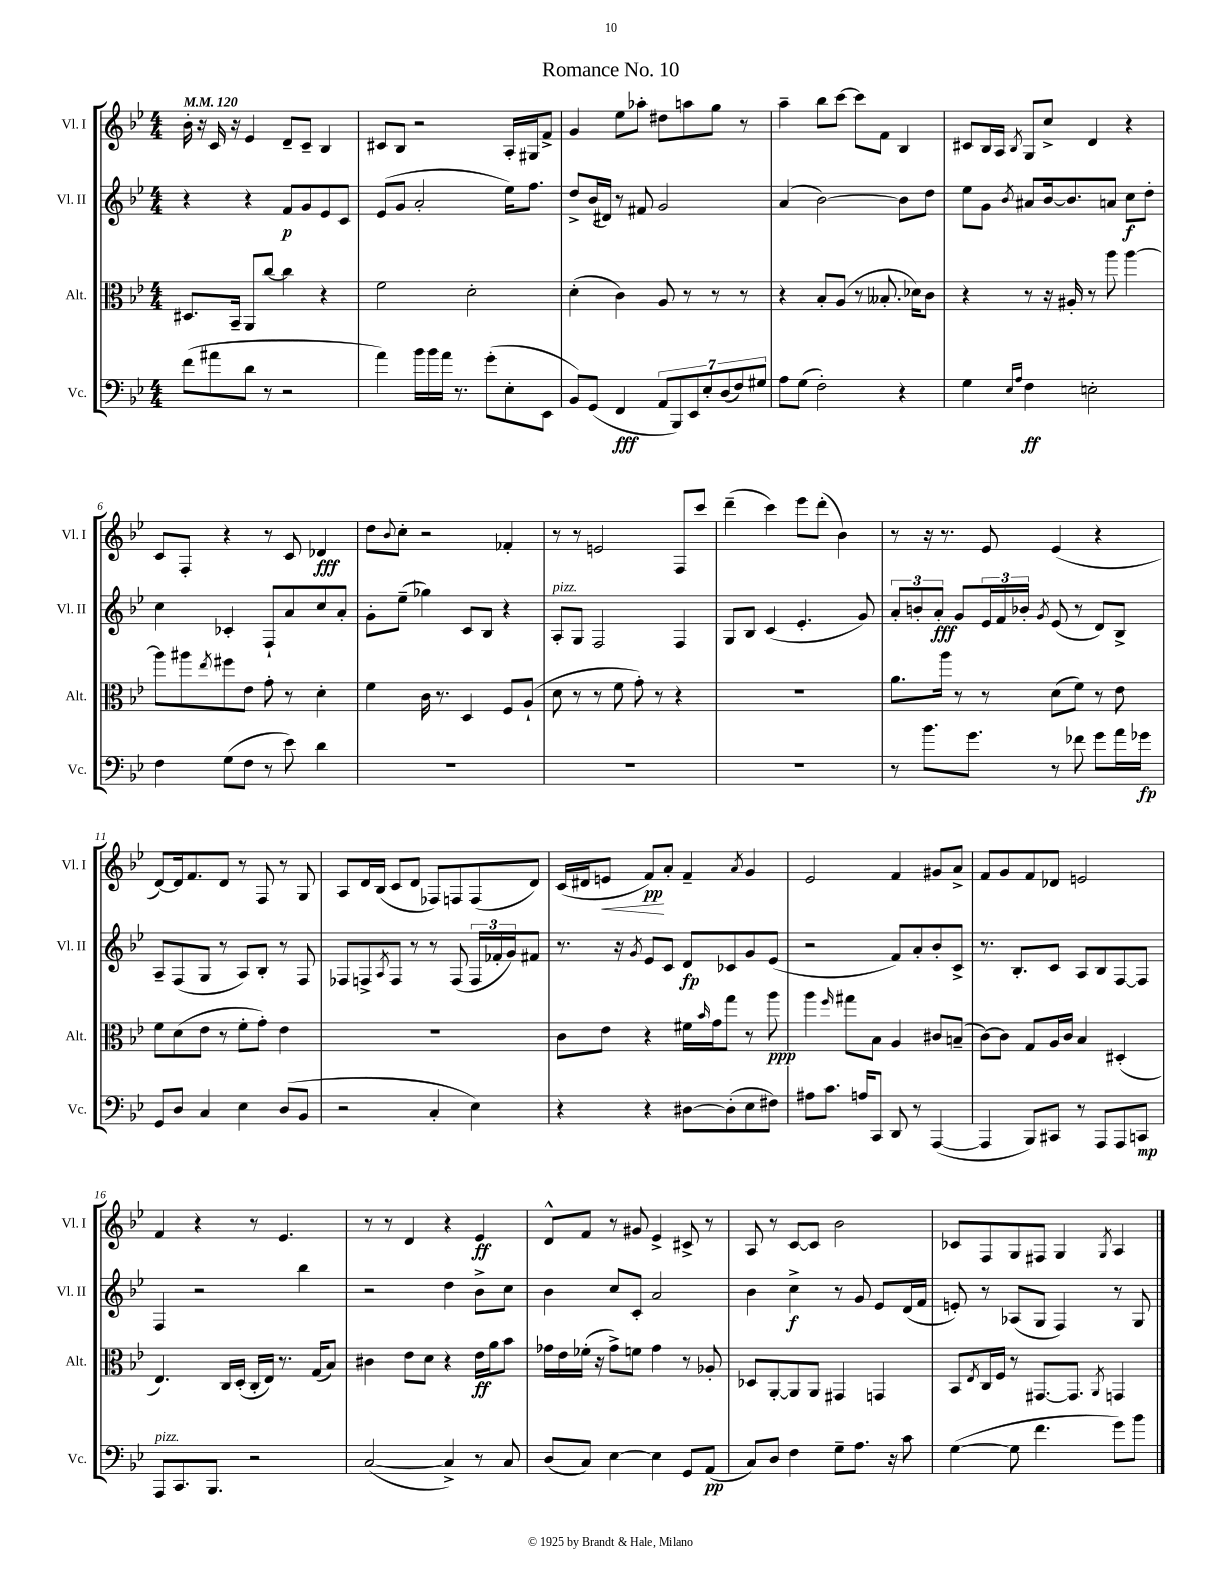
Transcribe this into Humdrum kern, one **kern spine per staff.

**kern	**dynam	**kern	**dynam	**kern	**dynam	**kern	**dynam
*part4	*part4	*part3	*part3	*part2	*part2	*part1	*part1
*staff4	*staff4	*staff3	*staff3	*staff2	*staff2	*staff1	*staff1
*I"Vc.	*	*I"Alt.	*	*I"Vl. II	*	*I"Vl. I	*
*I'Vc.	*	*I'Alt.	*	*I'Vl. II	*	*I'Vl. I	*
*clefF4	*	*clefC3	*	*clefG2	*	*clefG2	*
*k[b-e-]	*	*k[b-e-]	*	*k[b-e-]	*	*k[b-e-]	*
*M4/4	*	*M4/4	*	*M4/4	*	*M4/4	*
*MM120	*	*MM120	*	*MM120	*	*MM120	*
=1	=1	=1	=1	=1	=1	=1	=1
(8f\L	.	8.D#X/L	.	4r	.	16b-'\	.
.	.	.	.	.	.	16r	.
8a#X\	.	.	.	.	.	16c/	.
.	.	16BB-~/Jk	.	.	.	16r	.
8d\J	.	8AA/L	.	4r	.	4e-/	.
8r	.	[8cc/J	.	.	.	.	.
2r	.	4cc\]	.	8f/L	p	8d~/L	.
.	.	.	.	8g/	.	8c~/J	.
.	.	4r	.	8e-/	.	4B-/	.
.	.	.	.	8c/J	.	.	.
=2	=2	=2	=2	=2	=2	=2	=2
4a\)	.	2f\	.	(8e-/L	.	8c#X/L	.
.	.	.	.	8g/J	.	8B-/J	.
16b-\LL	.	.	.	2a'/	.	2r	.
16b-\	.	.	.	.	.	.	.
16a\JJ	.	.	.	.	.	.	.
8.r	.	.	.	.	.	.	.
.	.	2d'\	.	.	.	.	.
(8g'\L	.	.	.	.	.	.	.
8E-'\	.	.	.	16ee-\KL)	.	16A'/LL	.
.	.	.	.	8.ff\J	.	16G#X/J	.
8EE-\J	.	.	.	.	.	8f^/J	.
=3	=3	=3	=3	=3	=3	=3	=3
8BB-/L)	.	(4d'\	.	8dd^/L	.	4g/	.
(8GG/J	.	.	.	(16b-/L	.	.	.
.	.	.	.	16d#X/JJ)	.	.	.
4FF/	fff	4c\)	.	8r	.	8ee-\L	.
.	.	.	.	8f#X/	.	8aa-X'\J	.
14AA/L	.	8A/	.	2g/	.	8dd#X\L	.
14BBB-/)	.	.	.	.	.	.	.
.	.	8r	.	.	.	8aan\	.
14EE-/	.	.	.	.	.	.	.
14E-'/	.	.	.	.	.	.	.
.	.	8r	.	.	.	8gg\J	.
(14D/	.	.	.	.	.	.	.
14F/)	.	.	.	.	.	.	.
.	.	8r	.	.	.	8r	.
14G#X/J	.	.	.	.	.	.	.
=4	=4	=4	=4	=4	=4	=4	=4
8A\L	.	4r	.	(4a/	.	4aa~\	.
(8G\J	.	.	.	.	.	.	.
2F'\)	.	8B-'/L	.	[2b-\)	.	8bb-\L	.
.	.	(8A/J	.	.	.	[8ccc\J	.
.	.	8r	.	.	.	8ccc\L]	.
.	.	8.B--X'/	.	.	.	8f\J	.
4r	.	.	.	8b-\L]	.	4B-/	.
.	.	16d-X\KL)	.	.	.	.	.
.	.	8c\J	.	8dd\J	.	.	.
=5	=5	=5	=5	=5	=5	=5	=5
4G\	.	4r	.	8ee-\L	.	8c#X/L	.
.	.	.	.	8g\J	.	16B-/L	.
.	.	.	.	.	.	16A/JJ	.
16qqE-/LL	.	.	.	.	.	.	.
16qqA/JJ	.	.	.	8qb-/	.	8qB-/	.
4F\	ff	8r	.	8a#X/L	.	8G/L	.
.	.	16r	.	[16b-/k	.	8cc^/J	.
.	.	16A#X'/	.	8.b-/]	.	.	.
2En'\	.	8r	.	.	.	4d/	.
.	.	8aa\	.	8an/J	.	.	.
.	.	[4aa\	.	8cc\L	f	4r	.
.	.	.	.	8dd'\J	.	.	.
!!LO:LB:g=z
=6	=6	=6	=6	=6	=6	=6	=6
4F\	.	8aa\L]	.	4cc\	.	8c/L	.
.	.	8aa#X\	.	.	.	8F'/J	.
.	.	8qee-/	.	.	.	.	.
(8G\L	.	8ff#X\	.	4c-X'/	.	4r	.
8F\J	.	8e-\J	.	.	.	.	.
8r	.	8g'\	.	8F`/L	.	8r	.
8e-\)	.	8r	.	8a/	.	8c/	.
4d\	.	4d'\	.	8cc/	.	4d-X/	fff
.	.	.	.	8a'/J	.	.	.
=7	=7	=7	=7	=7	=7	=7	=7
1r	.	4f\	.	8g'\L	.	8dd\L	.
.	.	.	.	.	.	8qqb-/	.
.	.	.	.	(8ee-~\J	.	8cc'\J	.
.	.	16c\	.	4gg-X\)	.	2r	.
.	.	8.r	.	.	.	.	.
.	.	4D/	.	8c/L	.	.	.
.	.	.	.	8B-/J	.	.	.
.	.	8F/L	.	4r	.	4f-X'/	.
.	.	(8A`/J	.	.	.	.	.
=8	=8	=8	=8	=8	=8	=8	=8
!	!	!	!	!LO:TX:a:i:t=pizz.	!	!	!
1r	.	8d\	.	8A'/L	.	8r	.
.	.	8r	.	8G/J	.	8r	.
.	.	8r	.	2F/	.	2en/	.
.	.	8f\	.	.	.	.	.
.	.	8g'\)	.	.	.	.	.
.	.	8r	.	.	.	.	.
.	.	4r	.	4F/	.	8F/L	.
.	.	.	.	.	.	8ccc/J	.
=9	=9	=9	=9	=9	=9	=9	=9
1r	.	1r	.	8G/L	.	(4ddd~\	.
.	.	.	.	8B-/J	.	.	.
.	.	.	.	(4c/	.	4ccc\)	.
.	.	.	.	4.e-'/	.	8eee-\L	.
.	.	.	.	.	.	(8ddd'\J	.
.	.	.	.	.	.	4b-\)	.
.	.	.	.	8g/)	.	.	.
=10	=10	=10	=10	=10	=10	=10	=10
8r	.	8.a\L	.	12a'/L	.	8r	.
.	.	.	.	12bn'/	.	.	.
8.b-\L	.	.	.	.	.	16r	.
.	.	.	.	12a'/J	fff	.	.
.	.	16aa\Jk	.	.	.	8.r	.
.	.	8r	.	8g/L	.	.	.
8.g\J	.	.	.	.	.	.	.
.	.	8r	.	24e-/L	.	8e-/	.
.	.	.	.	24f/	.	.	.
.	.	.	.	24b-X'/JJ	.	.	.
.	.	.	.	8qg/	.	.	.
8r	.	(8d\L	.	(8e-/	.	(4e-/	.
8f-X\	.	8f\J)	.	8r	.	.	.
8g\L	.	8r	.	8d/L)	.	4r	.
16a\L	.	8e-\	.	8B-^/J	.	.	.
16g-X\JJ	fp	.	.	.	.	.	.
!!LO:LB:g=z
=11	=11	=11	=11	=11	=11	=11	=11
8GG/L	.	8f\L	.	8A~/L	.	[8d/L)	.
8D/J	.	(8d\	.	(8F/	.	16d/k]	.
.	.	.	.	.	.	8.f/	.
4C/	.	8e-\J	.	8G/J	.	.	.
.	.	8r	.	8r	.	8d/J	.
4E-\	.	8f'\L	.	8A/L)	.	8r	.
.	.	8g'\J)	.	8B-'/J	.	8F/	.
(8D/L	.	4e-\	.	8r	.	8r	.
8BB-/J	.	.	.	8F/	.	8G/	.
=12	=12	=12	=12	=12	=12	=12	=12
2r	.	1r	.	8F-X/L	.	8A/L	.
.	.	.	.	8Fn^/	.	16d/L	.
.	.	.	.	.	.	(16B-/JJ	.
.	.	.	.	8qA/	.	.	.
.	.	.	.	8F/J	.	8c/L	.
.	.	.	.	8r	.	8d/J	.
4C'/	.	.	.	8r	.	8F-X/L)	.
.	.	.	.	(8F/	.	8Fn/	.
4E-\)	.	.	.	24F/LL	.	(8F/	.
.	.	.	.	24f-X'/	.	.	.
.	.	.	.	24g/J)	.	.	.
.	.	.	.	8f#X/J	.	8d/J)	.
=13	=13	=13	=13	=13	=13	=13	=13
4r	.	8c\L	.	8.r	.	(16c/LL	.
.	.	.	.	.	.	16d#X/J	.
!	!	!	!	!	!	!	!LO:HP:b
.	.	8e-\J	.	.	.	8en/J	<
.	.	.	.	16r	.	.	.
.	.	.	.	8qg/	.	.	.
4r	.	4r	.	8e-/L	.	8f/L)	pp
.	.	.	.	8c/J	.	8a'/J	[
[8D#X\L	.	16f#X\LL	.	8d/L	fp	4f~/	.
.	.	16qqb-/	.	.	.	.	.
.	.	16g\J	.	.	.	.	.
(8D#'\]	.	8gg\J	.	8c-X/	.	.	.
.	.	.	.	.	.	8qa/	.
8E-\	.	8r	.	8g/	.	4g/	.
8F#X\J)	.	8aa\	ppp	(8e-/J	.	.	.
=14	=14	=14	=14	=14	=14	=14	=14
8A#X\L	.	4aa\	.	2r	.	2e-/	.
8.c\J	.	.	.	.	.	.	.
.	.	16qqff/	.	.	.	.	.
.	.	8gg#X\L	.	.	.	.	.
16An/KL	.	.	.	.	.	.	.
8CC/J	.	8B-\J	.	.	.	.	.
8DD/	.	4A/	.	8f/L)	.	4f/	.
8r	.	.	.	8a'/	.	.	.
([4AAA/	.	8c#X/L	.	8b-'/	.	8g#X/L	.
.	.	(8Bn~/J	.	8c^/J	.	8a^/J	.
=15	=15	=15	=15	=15	=15	=15	=15
4AAA/]	.	[8c\L)	.	8.r	.	8f/L	.
.	.	8c\J]	.	.	.	8g/	.
.	.	.	.	8.B-'/L	.	.	.
8BBB-/L)	.	8G/L	.	.	.	8f/	.
8CC#X/J	.	16A/L	.	8c/J	.	8d-X/J	.
.	.	16c/JJ	.	.	.	.	.
8r	.	4B-/	.	8A/L	.	2en/	.
8AAA/L	.	.	.	8B-/	.	.	.
8AAA/	.	(4D#X'/	.	[8F/	.	.	.
8CCn/J	mp	.	.	8F/J]	.	.	.
!!LO:LB:g=z
=16	=16	=16	=16	=16	=16	=16	=16
!LO:TX:a:i:t=pizz.	!	!	!	!	!	!	!
8AAA/L	.	4.E-/)	.	4F/	.	4f/	.
8.CC/	.	.	.	.	.	.	.
.	.	.	.	2r	.	4r	.
8.BBB-/J	.	.	.	.	.	.	.
.	.	16C/LL	.	.	.	.	.
.	.	(16D'/JJ	.	.	.	.	.
2r	.	16C'/LL	.	.	.	8r	.
.	.	16E-/JJ)	.	.	.	.	.
.	.	8.r	.	.	.	4.e-/	.
.	.	.	.	4bb-\	.	.	.
.	.	(16G/KL	.	.	.	.	.
.	.	8B-/J)	.	.	.	.	.
=17	=17	=17	=17	=17	=17	=17	=17
([2C/	.	4c#X\	.	2r	.	8r	.
.	.	.	.	.	.	8r	.
.	.	8e-\L	.	.	.	4d/	.
.	.	8d\J	.	.	.	.	.
4C^/])	.	4r	.	4dd\	.	4r	.
8r	.	16e-\LL	ff	8b-^\L	.	4e-/	ff
.	.	16a\J	.	.	.	.	.
8C/	.	8b-\J	.	8cc\J	.	.	.
=18	=18	=18	=18	=18	=18	=18	=18
(8D/L	.	16g-X\LL	.	4b-\	.	8d^^/L	.
.	.	16e-\	.	.	.	.	.
8C/J)	.	(16f-X'\JJ	.	.	.	8f/J	.
.	.	16r	.	.	.	.	.
[4E-\	.	8g-^\L)	.	8cc/L	.	8r	.
.	.	8fn\J	.	8c'/J	.	8g#X/	.
4E-\]	.	4g-\	.	2a/	.	4e-^/	.
8GG/L	.	8r	.	.	.	8c#X^/	.
(8AA/J	pp	8A-X'/	.	.	.	8r	.
=19	=19	=19	=19	=19	=19	=19	=19
8C/L)	.	8D-X/L	.	4b-\	.	8A/	.
8D/J	.	[8AA'/	.	.	.	8r	.
4F\	.	8AA/]	.	4cc^\	f	[8c/L	.
.	.	8AA/J	.	.	.	8c/J]	.
8G~\L	.	4GG#X/	.	8r	.	2b-\	.
8.A\J	.	.	.	8g/	.	.	.
.	.	4GGn/	.	8e-/L	.	.	.
16r	.	.	.	.	.	.	.
8c\	.	.	.	(16d/L	.	.	.
.	.	.	.	16f/JJ	.	.	.
=20	=20	=20	=20	=20	=20	=20	=20
([4G\	.	8BB-/L	.	8en'/)	.	8c-X/L	.
.	.	8qE-/	.	.	.	.	.
.	.	16C/L	.	8r	.	8F/	.
.	.	16F/JJ	.	.	.	.	.
8G\]	.	8r	.	(8A-X/L	.	8G/	.
4.f\	.	[8.GG#X/L	.	8G/J	.	8F#X/J	.
.	.	.	.	4F/)	.	4G/	.
.	.	8.GG#/J]	.	.	.	.	.
.	.	8qAA/	.	.	.	8qG/	.
8g\L)	.	4GGn/	.	8r	.	4A/	.
8b-\J	.	.	.	8G/	.	.	.
==	==	==	==	==	==	==	==
*-	*-	*-	*-	*-	*-	*-	*-
